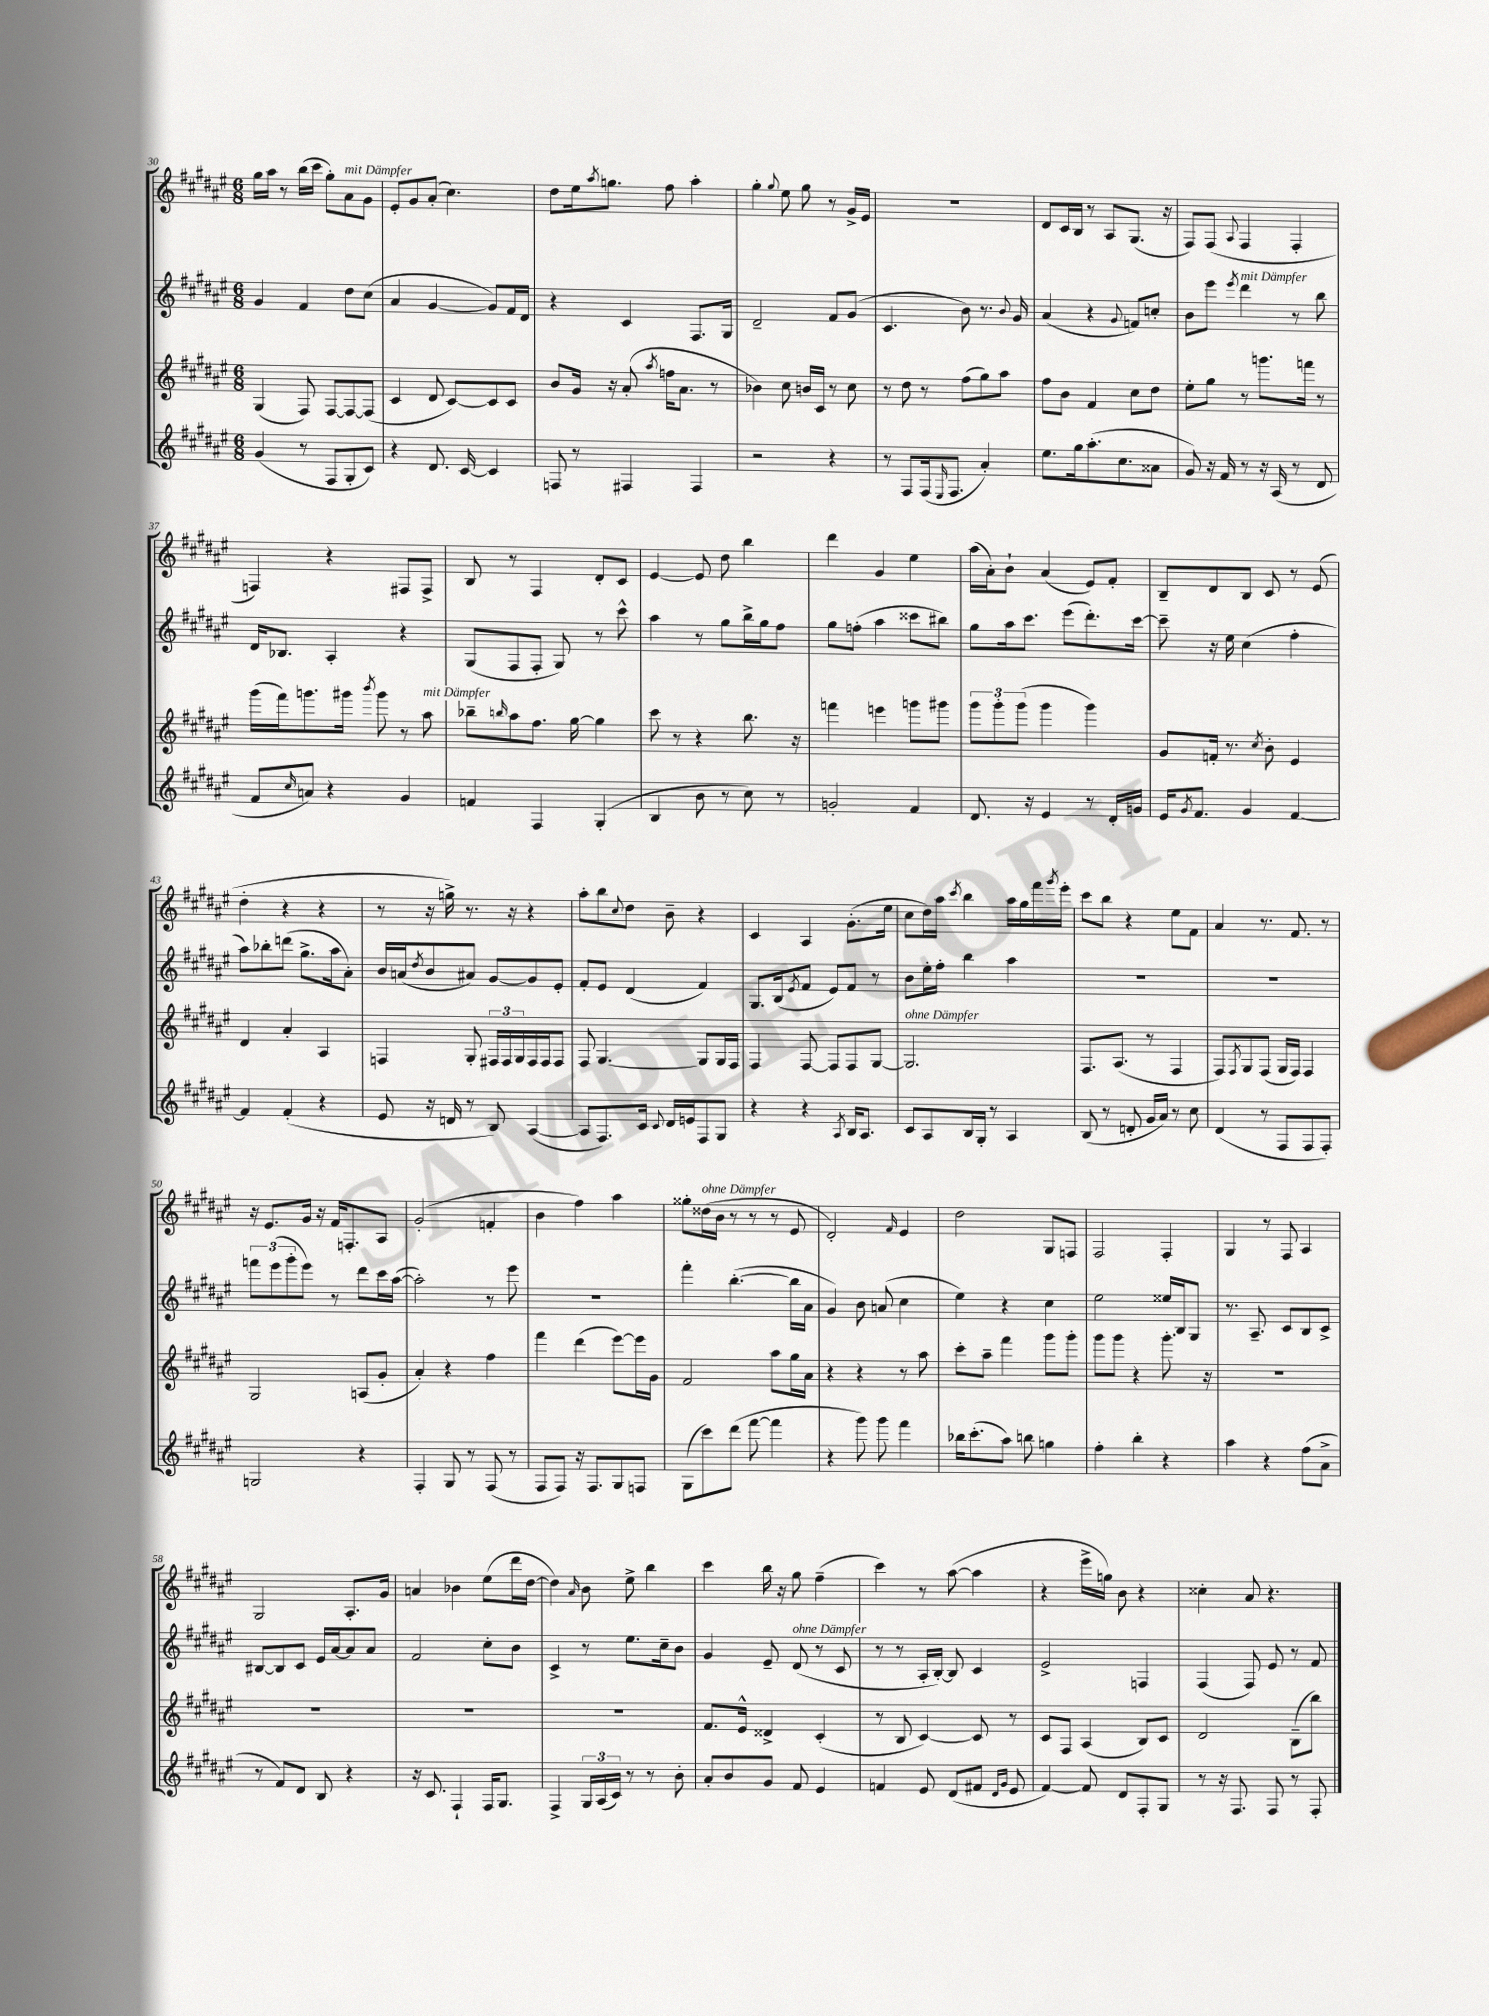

**kern	**kern	**kern	**kern
*staff4	*staff3	*staff2	*staff1
*clefG2	*clefG2	*clefG2	*clefG2
*k[f#c#g#d#a#e#]	*k[f#c#g#d#a#e#]	*k[f#c#g#d#a#e#]	*k[f#c#g#d#a#e#]
*M6/8	*M6/8	*M6/8	*M6/8
(4g#	(4G#	4g#	16gg#
.	.	.	16aa#
.	.	.	8r
8r	8F#)	4f#	(16bb
.	.	.	16ccc#
8F#	[8F#	.	8gg#')
8G#'	8F#_	8dd#	8a#
8c#)	(8F#]	(8cc#	8g#
=	=	=	=
4r	4c#	4a#	8e#'
.	.	.	8g#
8.d#	8d#	[4g#	(8a#'
.	[8c#)	.	4.cc#)
[16c#	.	.	.
4c#]	8c#]	8g#])	.
.	8c#	16f#	.
.	.	16d#	.
=	=	=	=
8F	8b	4r	8dd#
8r	16g#	.	16ee#
.	.	.	8qaa#
.	16r	.	8.gg
4F#	(8a#'	4c#	.
.	8qaa#	.	.
.	16ff	.	8ff#
.	8.a#	.	.
4F#	.	8.F#	4aa#'
.	8r	.	.
.	.	16G#	.
=	=	=	=
2r	4b-)	2d#~	4gg#'
.	.	.	8qqgg#
.	8cc#	.	8ee#
.	16b	.	8gg#
.	16c#	.	.
4r	8r	8f#	8r
.	8cc#	(8g#	16g#^
.	.	.	16e#
=	=	=	=
8r	8r	4.c#	2.r
8F#	8dd#	.	.
(16F#	8r	.	.
16qqE#	.	.	.
8.F#	.	.	.
.	(8ff#	8b)	.
4a#')	8gg#)	8.r	.
.	8aa#	.	.
.	.	8qqb	.
.	.	16g#	.
=	=	=	=
8.ee#	8ff#	(4a#	8d#
.	8b	.	16c#
16gg#	.	.	16B
(8.aa#'	4f#	4r	8r
.	.	.	8A#
8.cc#	.	.	.
.	.	8qqg#	.
.	8cc#	8f)	(8.G#
8a##	8dd#	8cc'	.
.	.	.	16r
=	=	=	=
8g#)	8ee#'	8b	8F#)
16r	8gg#	8eee#	(8F#
16f#	.	.	.
.	.	8qeee#	8qqA#
8r	8r	4ddd#	4F#
16r	8.ggg	.	.
(16A#	.	.	.
8r	.	8r	4F#'
.	16fff	.	.
8d#	8r	8bb	.
=	=	=	=
8f#	(16ggg#	16d#	4F)
.	16fff#)	8.B-	.
16qqcc#	.	.	.
8a)	8.ggg	.	.
4r	.	4A#'	4r
.	16ggg#	.	.
.	8qbbb	.	.
.	8ggg#	.	.
4g#	8r	4r	8F#
.	8aa#	.	8F#^
=	=	=	=
4f	8bb-~	(8G#	8B
.	16qqbb	.	.
.	8aa#	8F#	8r
4F#	8.ff#	8F#'	4F#
.	.	8G#)	.
.	[16gg#	.	.
(4G#'	4gg#]	8r	8d#'
.	.	8ccc#^^	8c#
=	=	=	=
4B	8ccc#	4aa#	[4e#
.	8r	.	.
8b	4r	8r	8e#]
8r	.	8gg#	8dd#
8cc#)	8.bb	16bb^	4bb
.	.	16gg#	.
8r	.	8ff#	.
.	16r	.	.
=	=	=	=
2g'	4fff	8gg#	4ddd#
.	.	(8ff'	.
.	4eee	4aa#	4g#
4f#	8ggg	8ccc##	4ee#
.	8ggg#	8bb#)	.
=	=	=	=
8.d#	12ggg#	8gg#	(16aa#
.	.	.	16a#')
.	12ggg#'	.	.
.	.	16aa#	8b`
.	(12ggg#	.	.
16r	.	8.ccc#	.
4e#	4ggg#	.	(4a#
.	.	(8eee#	.
8r	4ggg#)	8.ddd#')	8e#)
16d#'	.	.	8f#'
16g	.	[16ccc#	.
=	=	=	=
16e#	8g#	8ccc#~]	8B~
8qg#	.	.	.
8.f#	.	.	.
.	16f'	16r	8d#
.	8.r	16ee#	.
4g#	.	(4cc#	8B
.	8qcc#	.	.
.	8b'	.	8c#
[4f#	4e#	4ff#'	8r
.	.	.	(8e#
=	=	=	=
4f#]	4d#	8aa#)	4dd#'
.	.	8bb-'	.
(4f#'	4a#'	(8ddd	4r
.	.	8.gg#^	.
4r	4A#	.	4r
.	.	16aa#	.
.	.	8a#')	.
=	=	=	=
8e#	4F	16b	8r
.	.	(16a	.
.	.	8qdd#	.
16r	.	8b	16r
16d	.	.	16gg^)
8r	8G#'	8a#)	8.r
8B)	24F#	[8g#	.
.	24F#	.	.
.	.	.	16r
.	24G#	.	.
([4A#	16F#	8g#]	4r
.	16F#	.	.
.	8F#	8e#'	.
=	=	=	=
8A#]	8F#	8f#'	8aa#'
8.F#)	[4.G#	8e#	8bb
.	.	.	8qqcc#
.	.	(4d#	8dd#
16c#	.	.	.
8qqc#	.	.	.
16d#	.	.	8b~
16e	.	.	.
8F#	8G#]	4f#)	4r
8G#	16G#	.	.
.	16F#	.	.
=	=	=	=
4r	4F#	8.G#	4c#
.	.	(16B	.
.	.	8qe#	.
4r	[8F#	8f#	4A#
.	8F#]	8e#)	.
8qA#	.	.	.
16B	8F#	8f#	(8.g#'
8.A#	.	.	.
.	[8G#	8r	.
.	.	.	16ee#
=	=	=	=
8c#	2.G#]	8b	8cc#
8A#	.	16ee#'	16dd#)
.	.	16ff#'	16aa#
.	.	.	8qccc#
16B	.	4bb	4bb
16G#'	.	.	.
8r	.	.	.
4A#	.	4aa#	16aa#
.	.	.	16gg#
.	.	.	16fff#
.	.	.	8qggg#
.	.	.	16eee#'
=	=	=	=
(8B	8.F#	2.r	8ccc#
8r	.	.	8bb
.	(8.A#	.	.
8d'	.	.	4r
16g#	8r	.	.
16a#)	.	.	.
8r	4F#	.	8ee#
8cc#	.	.	8f#
=	=	=	=
(4d#	8F#)	2.r	4a#
.	8qF#	.	.
.	8G#	.	.
8r	(8F#	.	8.r
8F#	16G#	.	.
.	16F#)	.	8.f#
8F#	4F#	.	.
8F#')	.	.	8r
=	=	=	=
2G	2G#	12fff	16r
.	.	.	8.e#
.	.	(12eee#	.
.	.	12ggg#'	.
.	.	8eee#)	16g#
.	.	.	16r
.	.	8r	16f#
.	.	.	8.F'
4r	(8A	8ddd#	.
.	8g#'	16ccc#	8A#
.	.	([16aa#	.
=	=	=	=
4F#'	4a#')	2aa#'])	(2g#'
8G#	4r	.	.
8r	.	.	.
(8F#	4ff#	8r	4f'
8r	.	8eee#	.
=	=	=	=
8F#	4fff#	2.r	4b
8F#)	.	.	.
16r	(4ddd#	.	4ff#)
8.F#	.	.	.
8G#	[8eee#)	.	4aa#
8F	16eee#]	.	.
.	16g#	.	.
=	=	=	=
(8G#	2f#	4fff#'	8gg##'
8ccc#)	.	.	(16dd##
.	.	.	16b
(8ddd#	.	([4.bb'	8r
[8fff#	.	.	8r
4fff#]	8aa#	.	8r
.	16gg#	16bb]	8e#
.	16a#	16a#	.
=	=	=	=
4r	4r	4g#)	2d#')
8ggg#)	4r	8b	.
8ggg#	.	(8a	.
.	.	.	16qqf#
4fff#	8r	4cc#	4e#
.	8aa#	.	.
=	=	=	=
16bb-	8ccc#'	4ee#)	2dd#
(8.ccc#'	.	.	.
.	8aa#~	.	.
8aa#)	4fff#	4r	.
8bb	.	.	.
4gg	8ggg#	4cc#	8G#
.	8ggg#'	.	8F
=	=	=	=
4ff#'	8ggg#	2ee#	2F#
.	8ggg#	.	.
4bb'	4r	.	.
4r	8.ggg#'	16ee##	4F#'
.	.	16B	.
.	.	8G#	.
.	16r	.	.
=	=	=	=
4aa#	2.r	8.r	4G#
.	.	8.A#~	.
4r	.	.	8r
.	.	8c#	8F#
(8ff#	.	8B	4A#
8a#^	.	8c#^	.
=	=	=	=
8r	2.r	[8B#	2G#
8f#)	.	8B#]	.
8d#	.	8c#	.
8B	.	16e#	.
.	.	[16a#	.
4r	.	8a#]	8.A#'
.	.	8a#	.
.	.	.	16g#
=	=	=	=
16r	2.r	2f#	4a
8.c#	.	.	.
4F#`	.	.	4b-
16F#	.	8cc#'	(8ee#
8.G#	.	.	.
.	.	8b	16ddd#
.	.	.	[16dd#
=	=	=	=
4F#^	2.r	4c#^	4dd#])
.	.	.	16qqa#
24G#	.	8r	8b
(24A#	.	.	.
24c#)	.	.	.
8r	.	8.ee#	8ee#^
8r	.	.	4bb
.	.	16cc#~	.
8b'	.	8b	.
=	=	=	=
8a#'	8.f#	4g#	4ccc#
8b	.	.	.
.	16e#^^	.	.
8g#	4d##^	8e#~	16bb
.	.	.	16r
8f#	.	(8d#	8gg#
4e#	(4c#'	8r	(4ff#~
.	.	8c#	.
=	=	=	=
4f	8r	8r	4ccc#)
.	8B	8r	.
8e#	[4c#)	16A#'	8r
.	.	[16B')	.
(8d#	.	8B]	([8aa#
8f#	8c#]	4c#	4aa#]
16qqd#	.	.	.
16qqg#	.	.	.
8e#	8r	.	.
=	=	=	=
[4f#)	8c#	2e#^	4r
.	8F#	.	.
8f#]	(4A#	.	16eee#^
.	.	.	16gg)
8d#	.	.	8b
8F#'	8B)	4F	4r
8G#	8c#	.	.
=	=	=	=
8r	2d#	(4F#	4cc##'
16r	.	.	.
8.F#	.	.	.
.	.	8F#)	8a#
8F#	.	8e#	4.r
8r	(8B~	8r	.
8F#'	8bb)	8f#	.
==	==	==	==
*-	*-	*-	*-
